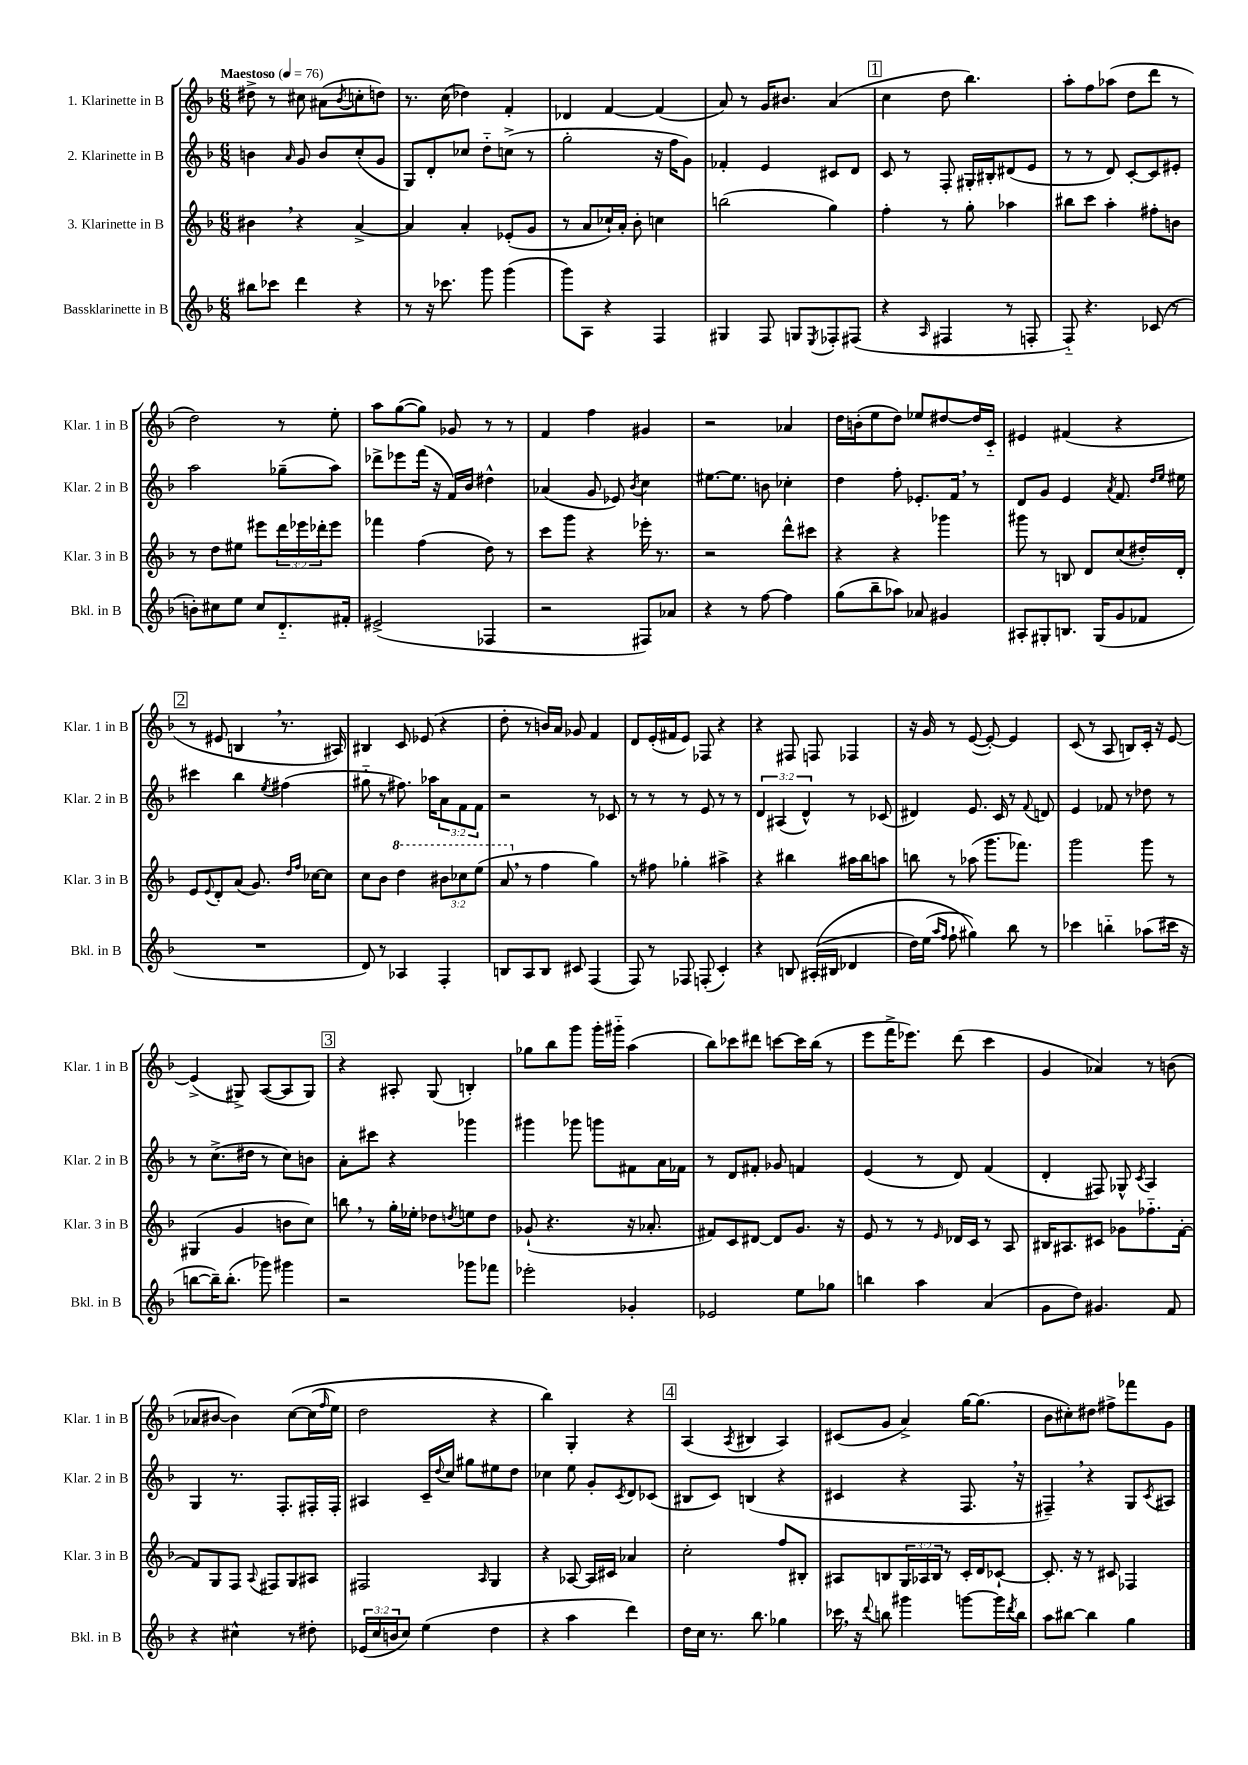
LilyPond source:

<<
\new StaffGroup <<
\new Staff = "s0" \with { instrumentName = "1. Klarinette in B" shortInstrumentName = "Klar. 1 in B" } {
    \clef treble \key f \major \numericTimeSignature \time 6/8 \tempo "Maestoso" 4 = 76
    dis''8-> r8 cis''8 ais'8( \acciaccatura { bes'8 } c''8-. d''8) |
    r8. c''16( des''4) f'4-. |
    des'4 f'4~ f'4( |
    a'8) r8 g'16 bis'8. a'4( |
    \mark \markup { \box "1" } c''4 d''8 bes''4.) |
    a''8-. f''8 aes''8( d''8 d'''8 r8 |
    d''2) r8 e''8-. |
    a''8 g''8~( g''8) ges'8 r8 r8 |
    f'4 f''4 gis'4 |
    r2 aes'4 |
    d''16 b'16-.( e''8 d''8) ees''8 dis''8~ dis''16 c'16-_ |
    eis'4 fis'4( r4 |
    \mark \markup { \box "2" } r8 eis'8 b4 \breathe r8. ais16) |
    bis4 c'8 ees'8( r4 |
    d''8-. r8 b'16) a'16 ges'8 f'4 |
    d'8 e'16-.( fis'16 e'8) fes8 r4 |
    r4 fis8 f8 fes4 |
    r16 g'16 r8 e'8~( e'8~-.) e'4 |
    c'8( r8 a8 b8) c'16-. r16 e'8~ |
    e'4->( gis8->) a8~( a8 gis8) |
    \mark \markup { \box "3" } r4 ais8-. g8( b4-.) |
    ges''8 bes''8 g'''8 g'''16-. gis'''16-_ a''4( |
    bes''8) ces'''8 dis'''8 c'''8~ c'''16 bes''16( r8 |
    e'''8 f'''16-> ees'''8.) d'''8( c'''4 |
    g'4 aes'4) r8 b'8( |
    aes'8 bis'8~ bis'4) c''8~\( c''16( \grace { f''16 } e''16) |
    d''2 r4 |
    bes''4\) g4-. r4 |
    \mark \markup { \box "4" } a4( \acciaccatura { a8 } bis4 a4) |
    cis'8( g'8 a'4->) g''16~ g''8.( |
    bes'8 cis''8-.) dis''8 fis''8-> fes'''8 g'8 \bar "|." |
}
\new Staff = "s1" \with { instrumentName = "2. Klarinette in B" shortInstrumentName = "Klar. 2 in B" } {
    \clef treble \key f \major \numericTimeSignature \time 6/8 \override Staff.TupletNumber.text = #tuplet-number::calc-fraction-text
    b'4 \grace { a'16 } g'8 b'8 c''8-.( g'8 |
    g8) d'8-. ces''8 d''8-_ c''8->( r8 |
    g''2-. r16 f''16 g'8) |
    fes'4-. e'4 cis'8 d'8 |
    \mark \markup { \box "1" } c'8 r8 f8-. gis16-. bis16-. dis'8( e'8 |
    r8 r8 d'8) c'8~-. c'8 eis'8-. |
    a''2 ges''8--( a''8) |
    des'''8-> ees'''8 f'''16( r16 f'16) bes'16 dis''4-^ |
    aes'4( g'8 ees'8) \acciaccatura { bes'8 } c''4 |
    eis''8.~ eis''8. b'8 ces''4-. |
    d''4 f''8-. ees'8.-. f'16 \breathe r8 |
    d'8 g'8 e'4 \acciaccatura { a'8 } f'8. \grace { d''16 e''16 } eis''16 |
    \mark \markup { \box "2" } cis'''4 bes''4 \acciaccatura { e''8 } fis''4( |
    gis''8-_ r8 fis''8.) aes''16 \tuplet 3/2 { a'8 f'8 f'8 } |
    r2 r8 ces'8 |
    r8 r8 r8 e'8 r8 r8 |
    \tuplet 3/2 { d'4 ais4( d'4-^) } r8 ces'8( |
    dis'4) e'8. c'16 r8 \appoggiatura { f'8 } d'8 |
    e'4 fes'8 r8 des''8 r8 |
    r8 c''8.->( dis''16 r8 c''8) b'8 |
    \mark \markup { \box "3" } a'8-. cis'''8 r4 ges'''4 |
    gis'''4 ges'''8 g'''8 fis'8 a'16 fes'16 |
    r8 d'8 fis'8-. ges'8 f'4 |
    e'4( r8 d'8) f'4( |
    d'4-. fis8) ges8-^ \acciaccatura { c'8 } a4 |
    g4 r8. f8.-. fis16-. fis16-. |
    ais4 c'16-- \appoggiatura { d''8 } c''16 gis''8 eis''8 d''8 |
    ces''4 e''8 g'8-. \acciaccatura { c'8 } d'8 ces'8( |
    \mark \markup { \box "4" } bis8 c'8) b4( r4 |
    cis'4 r4 f8. \breathe r16 |
    fis4--) \breathe r4 g8 \acciaccatura { c'8 } ais8 \bar "|." |
}
\new Staff = "s2" \with { instrumentName = "3. Klarinette in B" shortInstrumentName = "Klar. 3 in B" } {
    \clef treble \key f \major \numericTimeSignature \time 6/8 \override Staff.TupletNumber.text = #tuplet-number::calc-fraction-text
    bis'4 \breathe r4 a'4~-> |
    a'4 a'4-. ees'8-.( g'8 |
    r8 a'8 ces''16-!) a'16-. bes'8-. c''4 |
    b''2( g''4) |
    \mark \markup { \box "1" } f''4-. r8 g''8-. aes''4 |
    bis''8 c'''8 a''4-. fis''8-. b'8 |
    r8 d''8 eis''8 eis'''8 \tuplet 3/2 { d'''16 ees'''16 des'''16-. } ees'''8 |
    fes'''4 f''4( d''8) r8 |
    c'''8 g'''8 r4 ees'''16-. r8. |
    r2 d'''8-^ cis'''8 |
    r4 r4 ges'''4 |
    gis'''8 r8 b8 d'8 c''8( dis''16-.) d'16-. |
    \mark \markup { \box "2" } e'8 \appoggiatura { e'8 } d'8-. a'8( g'8.) \grace { d''16 f''16 } ces''16~ ces''8 |
    c''8 bes'8 \ottava #1 d'''4 \tuplet 3/2 { bis''8 ces'''8 e'''8( } |
    a''8 \breathe \ottava #0 r8 f''4 g''4) |
    r8 fis''8 ges''4-. ais''4-> |
    r4 bis''4 ais''16 bis''16 a''8 |
    b''8 r8 aes''8( g'''8. fes'''8.) |
    g'''2 g'''8 r8 |
    gis4( g'4 b'8 c''8) |
    \mark \markup { \box "3" } b''8 \breathe r8 g''16-. ees''16-. des''8 \acciaccatura { d''8 } e''8 d''8 |
    ges'8-!( r4. r16 aes'8.-. |
    fis'8) c'8 dis'8~ dis'8 g'8. r16 |
    e'8 r8 r8 \grace { e'16 } des'16 c'16 r8 a8 |
    bis16 ais8. cis'8 ges'8 fes''8.-_ f'16~-. |
    f'8 g8 f8 \appoggiatura { a8 } fis8 g8 ais8 |
    fis2 \grace { a16 } g4 |
    r4 aes8~ aes16 cis'16 aes'4 |
    \mark \markup { \box "4" } c''2-. f''8 bis8-. |
    ais8 b8 \tuplet 3/2 { g16 aes16 b16 } r8 c'16-. d'16 ces'8~-! |
    ces'8.-. r16 r8 cis'8 fes4 \bar "|." |
}
\new Staff = "s3" \with { instrumentName = "Bassklarinette in B" shortInstrumentName = "Bkl. in B" } {
    \clef treble \key f \major \numericTimeSignature \time 6/8 \override Staff.TupletNumber.text = #tuplet-number::calc-fraction-text
    bis''8 ces'''8 d'''4 r4 |
    r8 r16 ces'''8. g'''8 g'''4( |
    g'''8) a8 r4 f4 |
    gis4 f8 g8 \acciaccatura { e8 } fes8-. fis8( |
    \mark \markup { \box "1" } r4 \grace { a16 } fis4 r8 f8-. |
    f8-_) r4. ces'8( r8 |
    b'8-.) cis''8 e''8 cis''8 d'8.-_ fis'16-. |
    eis'2->( fes4 |
    r2 fis8) aes'8 |
    r4 r8 f''8~ f''4 |
    g''8( bes''8-- aes''8) aes'8 gis'4 |
    ais8-. gis8-. b8. gis16( g'8 fes'8 |
    \mark \markup { \box "2" } R2. |
    d'8) r8 aes4 f4-. |
    b8 a8 b8 cis'8 f4( |
    f8) r8 fes8 f8-.( c'4-.) |
    r4 b8 ais16-.(\( bis16 des'4 |
    d''16) e''16( \grace { a''16 f''16 } f''8-! gis''4)\) bes''8 r8 |
    ces'''4 b''4-_ aes''8( cis'''16 r16 |
    b''8~ b''16--) b''8.-.( ges'''8) gis'''4 |
    \mark \markup { \box "3" } r2 ges'''8 fes'''8 |
    ees'''2-. ges'4-. |
    ees'2 e''8 ges''8 |
    b''4 a''4 a'4( |
    g'8 d''8) gis'4. f'8 |
    r4 cis''4-^ r8 dis''8-. |
    \tuplet 3/2 { ees'16( c''16 b'16 } c''8) e''4( d''4 |
    r4 a''4 d'''4) |
    \mark \markup { \box "4" } d''16 c''16 r8. bes''8. ges''4 |
    ces'''16 \breathe r16 \appoggiatura { d'''8 } b''8 gis'''4 g'''8~ g'''16 \acciaccatura { d'''8 } b''16 |
    a''8 bis''8~ bis''4 g''4 \bar "|." |
}
>>
>>
\layout { \context { \Score \remove "Bar_number_engraver" } }
